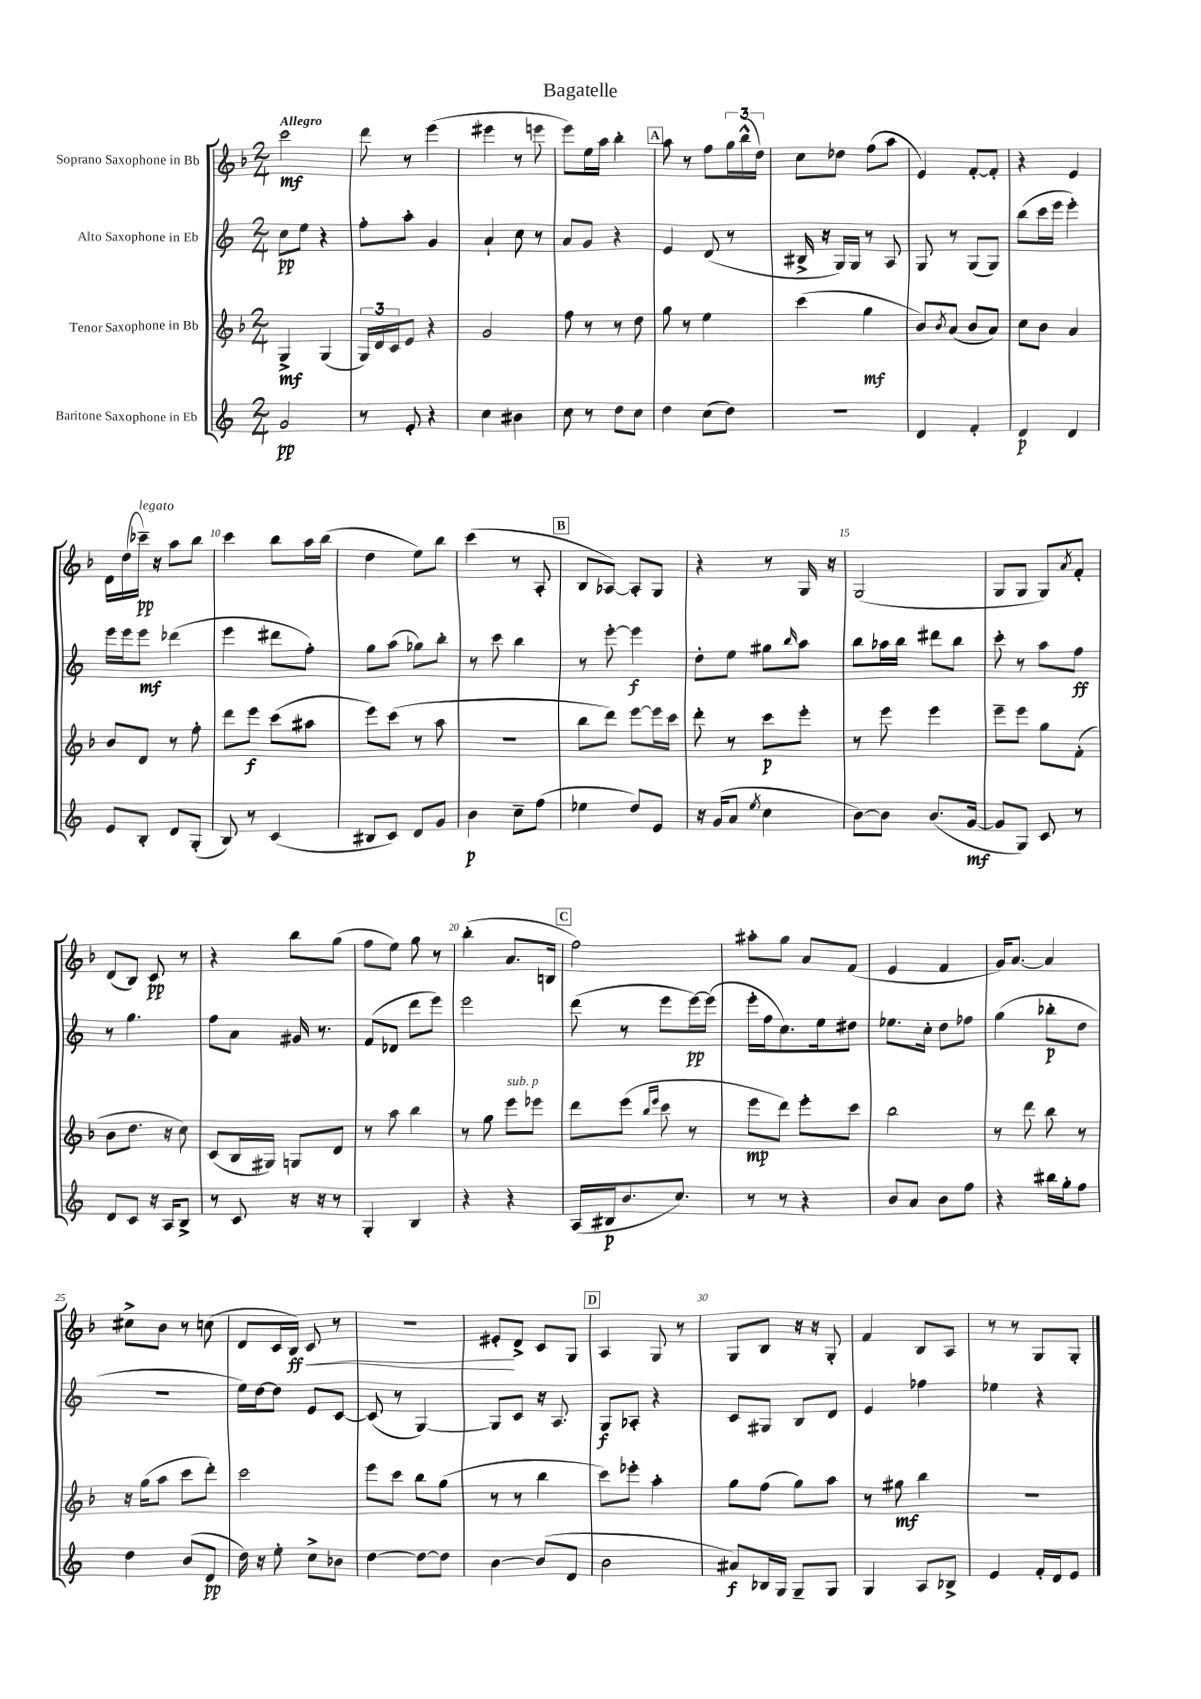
\header { title = "Bagatelle" }
<<
\new StaffGroup <<
\new Staff = "s0" \with { instrumentName = "Soprano Saxophone in Bb" } {
    \clef treble \key f \major \numericTimeSignature \time 2/4 \tempo "Allegro"
    c'''2\mf |
    d'''8 r8 e'''4( |
    eis'''4 r8 e'''8 |
    e'''8) e''16 a''16 bes''4-. |
    \mark \markup { \box "A" } a''8 r8 f''8 \tuplet 3/2 { g''16 bes''16-^( d''16) } |
    c''8 des''8 f''8( a''8 |
    e'4) f'8~-. f'8-. |
    r4 e'4 |
    d'16 d''16( ces'''16--\pp^\markup { \italic "legato" }) r16 a''8 bes''8 |
    c'''4 bes''8 a''16 bes''16( |
    d''4 e''8) bes''8 |
    c'''4( r8 a8-. |
    \mark \markup { \box "B" } bes8 aes8~) aes8-. g8 |
    r4 r8 g16 r16 |
    g2( |
    g8 g8 g8) \acciaccatura { a'8 } f'8-. |
    d'8( bes8) c'8\pp r8 |
    r4 bes''8 g''8( |
    f''8 e''8) g''8 r8 |
    bes''4-.( a'8. b16 |
    \mark \markup { \box "C" } f''2) |
    ais''8-. g''8 a'8 f'8( |
    e'4 f'4 |
    g'16) a'8.~ a'4 |
    cis''8-> bes'8 r8 c''8( |
    d'8 c'16 bes16\ff\<) c'8 r8 |
    r2 |
    eis'8-.\! d'8-> c'8 g8 |
    \mark \markup { \box "D" } a4 g8 r8 |
    g8 bes8 r16 r16 g8-. |
    f'4 bes8 a8 |
    r8 r8 g8 g8-. \bar "|." |
}
\new Staff = "s1" \with { instrumentName = "Alto Saxophone in Eb" } {
    \clef treble \key c \major \numericTimeSignature \time 2/4
    c''8\pp e''8 r4 |
    f''8-. a''8-. g'4 |
    a'4-! c''8 r8 |
    a'8 g'8 r4 |
    \mark \markup { \box "A" } e'4 d'8( r8 |
    bis16-> r16 g16) g16 r8 a8 |
    g8 r8 g8( g8) |
    b''8( c'''16 e'''16 e'''4-.) |
    e'''16 e'''16 e'''8\mf des'''4( |
    e'''4 dis'''8 f''8-.) |
    g''8 a''8( ges''8) b''8-. |
    r8 c'''8 b''4 |
    \mark \markup { \box "B" } r8 e'''8~-. e'''4\f |
    d''8-. e''8 gis''8 \grace { b''16 } a''8 |
    b''8 aes''16 b''16 dis'''8 b''8 |
    c'''8-. r8 a''8 f''8\ff |
    r8 g''4. |
    f''8 a'8 gis'16 r8. |
    f'8( des'8 d'''8 e'''8) |
    e'''2 |
    \mark \markup { \box "C" } d'''8( r8 e'''8 e'''16~\pp) e'''16( |
    e'''16-. f''16 c''8.) e''16 dis''8 |
    ees''8. c''16-. d''8 fes''8 |
    g''4( bes''8-.\p d''8 |
    R2 |
    e''16) d''16~ d''8 e'8 c'8~ |
    c'8( r8 g4~) |
    g8 c'8 r16 a8. |
    \mark \markup { \box "D" } g8\f aes8-. r4 |
    c'8 gis8 b8 d'8 |
    e'4 fes''4 |
    ees''4 r4 \bar "|." |
}
\new Staff = "s2" \with { instrumentName = "Tenor Saxophone in Bb" } {
    \clef treble \key f \major \numericTimeSignature \time 2/4
    g4->\mf g4( |
    \tuplet 3/2 { g16) d'16 c'16 } e'8 r4 |
    g'2 |
    f''8 r8 r8 d''8 |
    \mark \markup { \box "A" } g''8 r8 e''4 |
    c'''4( g''4\mf |
    bes'8) \acciaccatura { bes'8 } a'8( bes'8 a'8) |
    c''8 bes'8 a'4 |
    bes'8 d'8 r8 f''8-. |
    d'''8 e'''8\f c'''8( ais''8 |
    e'''8) c'''8( r8 a''8 |
    R2 |
    \mark \markup { \box "B" } bes''8 d'''8) e'''8~ e'''16 c'''16 |
    d'''8-. r8 c'''8\p e'''8-. |
    r8 e'''8 e'''4 |
    e'''8-- e'''8 g''8 f'8-.( |
    bes'8 d''8. r16 c''8) |
    c'8( bes16 gis16) g8 d'8 |
    r8 a''8 bes''4 |
    r8 g''8 e'''8^\markup { \italic "sub. p" } ees'''8 |
    \mark \markup { \box "C" } d'''8 e'''8( \grace { bes''16 e'''16 } c'''8 r8 |
    e'''8\mp d'''8) e'''8-. c'''8 |
    bes''2 |
    r8 d'''8 bes''8 r8 |
    r16 g''16( a''8 c'''8 d'''8-.) |
    c'''2 |
    e'''8 c'''8 bes''8 g''8( |
    r8 r8 bes''4 |
    \mark \markup { \box "D" } c'''8) ees'''8-. a''4-. |
    g''8 f''8( g''8) a''8 |
    r8 gis''8\mf bes''4 |
    r2 \bar "|." |
}
\new Staff = "s3" \with { instrumentName = "Baritone Saxophone in Eb" } {
    \clef treble \key c \major \numericTimeSignature \time 2/4
    g'2\pp |
    r8 e'8-. r4 |
    c''4 bis'4 |
    c''8 r8 d''8 c''8 |
    \mark \markup { \box "A" } d''4 c''8( d''8) |
    r2 |
    d'4 f'4-. |
    d'4\p d'4 |
    e'8 b8-. d'8 g8-.( |
    b8) r8 c'4( |
    bis8 c'8) d'8 g'8 |
    b'4\p c''8-- f''8( |
    \mark \markup { \box "B" } ees''4 d''8) e'8 |
    r16 g'16( a'8 \acciaccatura { e''8 } c''4 |
    b'8~) b'8 b'8.( g'16~\mf |
    g'8 g8) c'8 r8 |
    d'8 c'8 r16 a16 b8-> |
    r8 c'8 r16 r16 r8 |
    g4-. b4 |
    r4 r4 |
    \mark \markup { \box "C" } a16( bis16\p b'8. c''8.) |
    r8 r8 r4 |
    b'8 a'8 b'8 f''8 |
    r4 bis''16 g''16-. f''8 |
    d''4 b'8( d'8\pp |
    d''16) r16 e''8-. c''8-> bes'8 |
    d''4~ d''8~ d''8 |
    b'4~ b'8( d'8 |
    \mark \markup { \box "D" } b'2 |
    ais'8\f) bes16 g16 g8-- g8 |
    g4 a8 bes8-> |
    e'4 f'16-. d'16 e'8 \bar "|." |
}
>>
>>
\layout { \context { \Score \override BarNumber.break-visibility = ##(#f #t #t) barNumberVisibility = #(every-nth-bar-number-visible 5) } }
